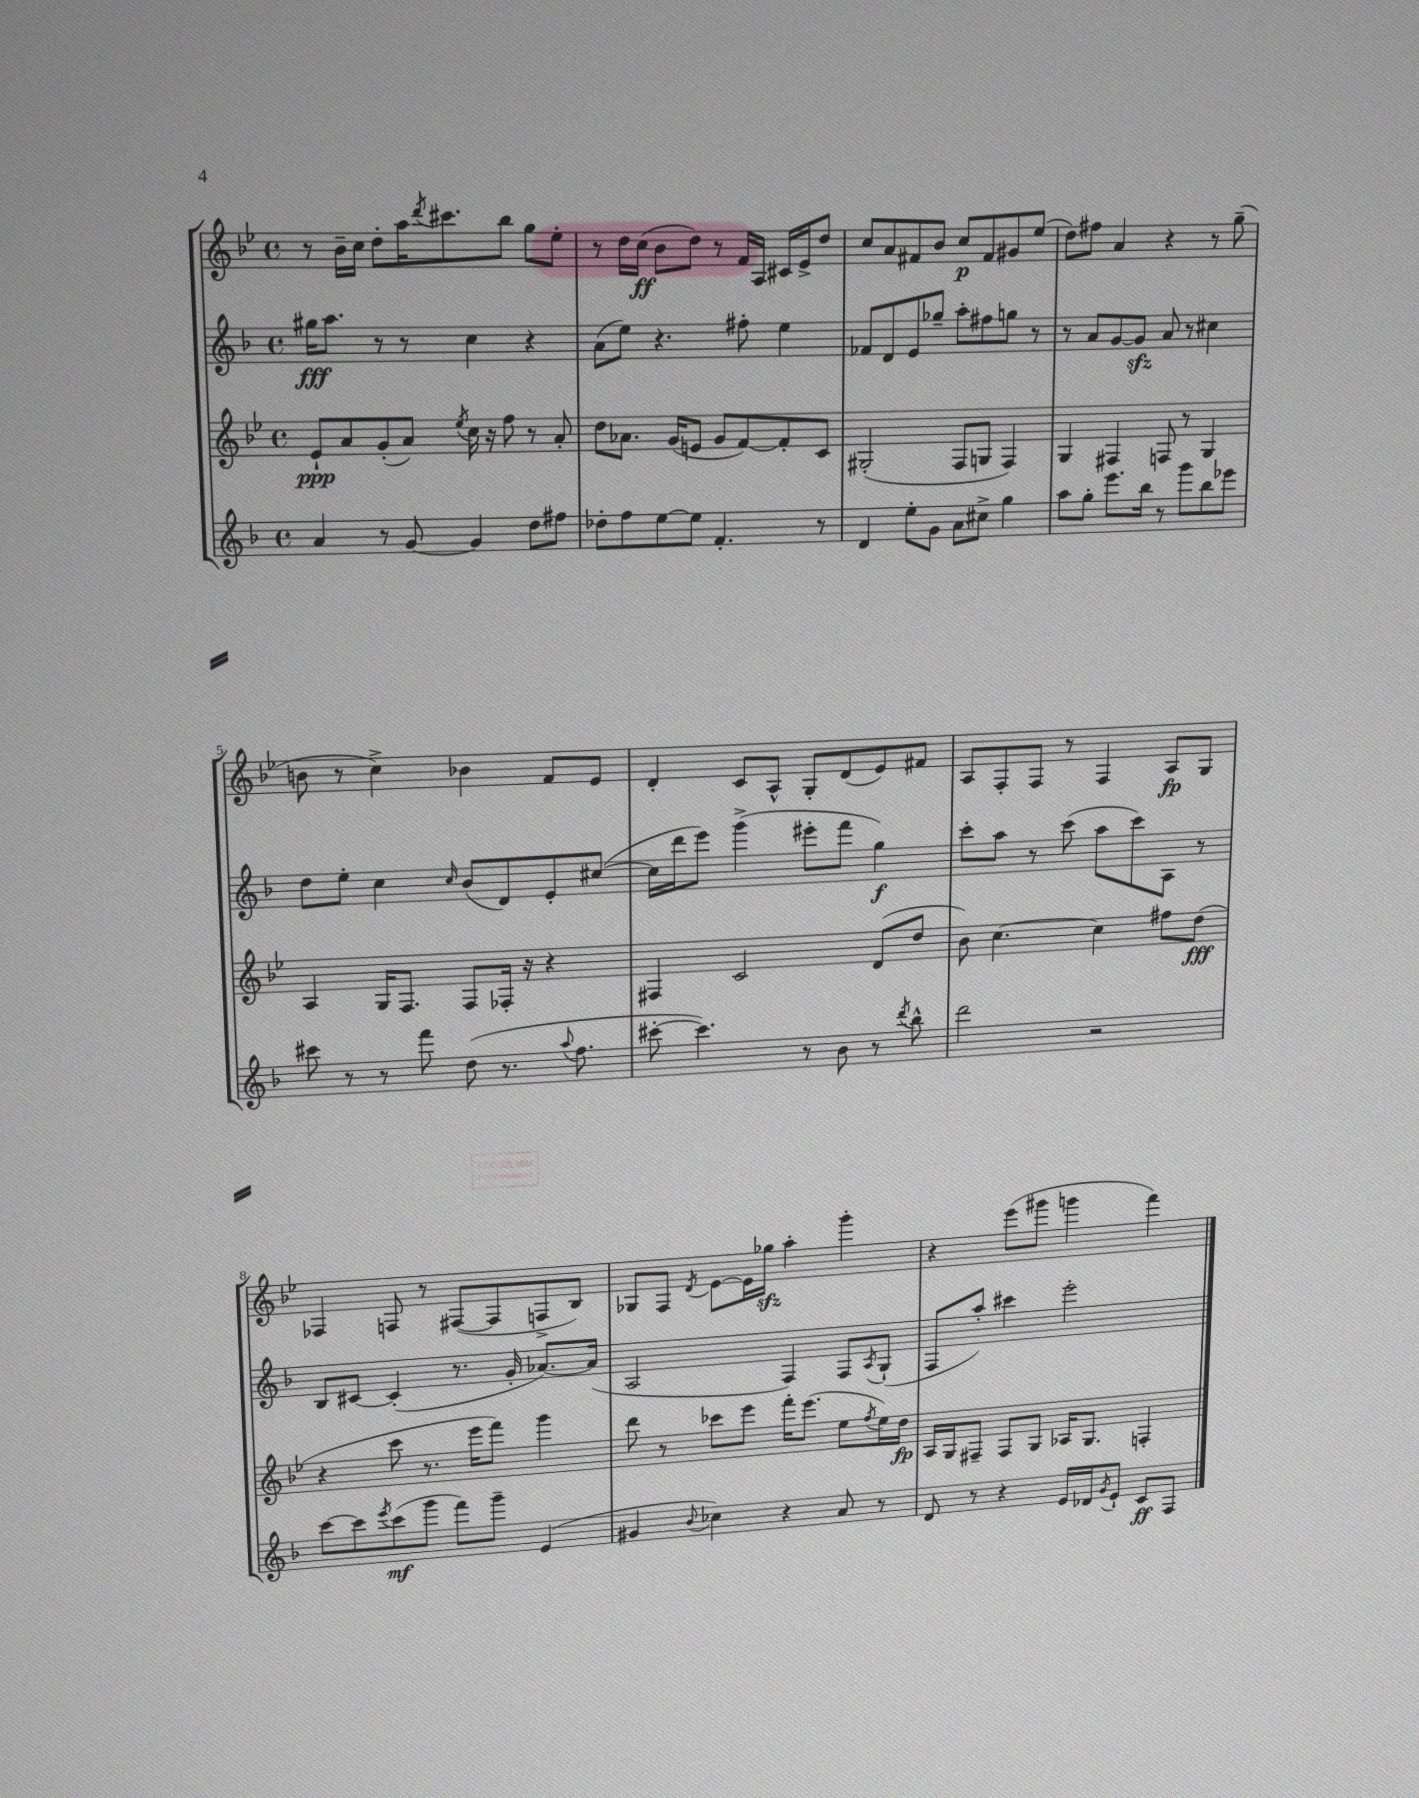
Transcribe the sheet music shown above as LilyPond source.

<<
\new StaffGroup <<
\new Staff = "s0" {
    \clef treble \key bes \major \defaultTimeSignature \time 4/4
    r8 bes'16-- c''16 d''8-. a''16 \acciaccatura { d'''8 } cis'''8. bes''8 g''8 ees''8-. |
    r8 d''16 c''16\ff( bes'8 d''8) r8 f'16 a16 cis'16 ees'16-> d''8 |
    c''8 a'8 fis'8 bes'8 c''8\p fis'8 gis'8 ees''8( |
    d''8) fis''8 a'4 r4 r8 g''8--( |
    b'8 r8 c''4->) bes'4 f'8 ees'8 |
    d'4-. c'8 a8-^ g8-. d'8( ees'8) fis'8 |
    a8 f8-. f8 r8 f4 a8\fp g8 |
    fes4 f8 r8 fis8~( fis8 f8-> bes8) |
    ges8 f8 \acciaccatura { d'8 } ees'8~ ees'16 ges''16\sfz a''4-. g'''4-. |
    r4 ees'''8( gis'''8 g'''4 f'''4) \bar "|." |
}
\new Staff = "s1" {
    \clef treble \key f \major \defaultTimeSignature \time 4/4
    gis''16\fff a''8. r8 r8 c''4 r4 |
    a'8( e''8) r4. fis''8-. e''4 |
    fes'8 d'8 e'8 ges''8-- a''8-. fis''8 g''8 r8 |
    r8 a'8 g'8~ g'8\sfz a'8 r8 cis''4 |
    d''8 e''8-. c''4 \grace { c''16 } bes'8( d'8) e'8-. cis''8~( |
    cis''16 d'''16 e'''8) g'''4->( eis'''8-. f'''8 g''4\f) |
    c'''8-. a''8 r8 c'''8( a''8 c'''8) a8 r8 |
    bes8 cis'8~ cis'4-.( r8. g'16-. aes'8.~) aes'16( |
    a2 f4) f8 \acciaccatura { a8 } g8-!( |
    f8 a''8-.) cis'''4 e'''2-. \bar "|." |
}
\new Staff = "s2" {
    \clef treble \key bes \major \defaultTimeSignature \time 4/4
    ees'8-!\ppp a'8 g'8-.( a'8) \acciaccatura { ees''8 } c''16 r16 f''8 r8 a'8-. |
    d''8 aes'8. g'16( e'8 g'8 f'8~) f'8-. c'8 |
    gis2-.( f8 g8 f4) |
    g4 fis4 f8 r8 g4 |
    a4 g16 f8. f8 fes16-. r16 r4 |
    fis4 c'2 d'8( d''8 |
    bes'8) c''4.~ c''4 fis''8 d''8\fff( |
    r4 c'''8 r8. ees'''16 f'''8) g'''4 |
    d'''8 r8 ces'''8 ees'''8 f'''16-. ees'''8.( ees''8 \acciaccatura { f''8 } ees''16) d''16\fp |
    a16 g16 fis8-- fis8 g8 aes16 g8. f4-. \bar "|." |
}
\new Staff = "s3" {
    \clef treble \key f \major \defaultTimeSignature \time 4/4
    a'4 r8 g'8~ g'4 d''8 fis''8 |
    des''8-. f''8 e''8~ e''8 f'4.-. r8 |
    d'4 e''8-. g'8 a'8 cis''8-> g''4 |
    a''8 g''8-. e'''8. bes''16 r8 g'''8 bes''8 ees'''8 |
    cis'''8 r8 r8 f'''8 d''8( r8. \appoggiatura { a''8 } f''8. |
    cis'''8~-. cis'''4.) r8 bes'8 r8 \acciaccatura { d'''8 } bes''8-^ |
    d'''2 r2 |
    c'''8~ c'''8 \acciaccatura { e'''8 } c'''8\mf( g'''8 f'''8) g'''8-- e'4( |
    gis'4 \appoggiatura { bes'8 } ces''4) r4 a'8 r8 |
    d'8 r8 r4 e'16 des'16 \acciaccatura { g'8 } e'8-! c'8\ff f8 \bar "|." |
}
>>
>>
